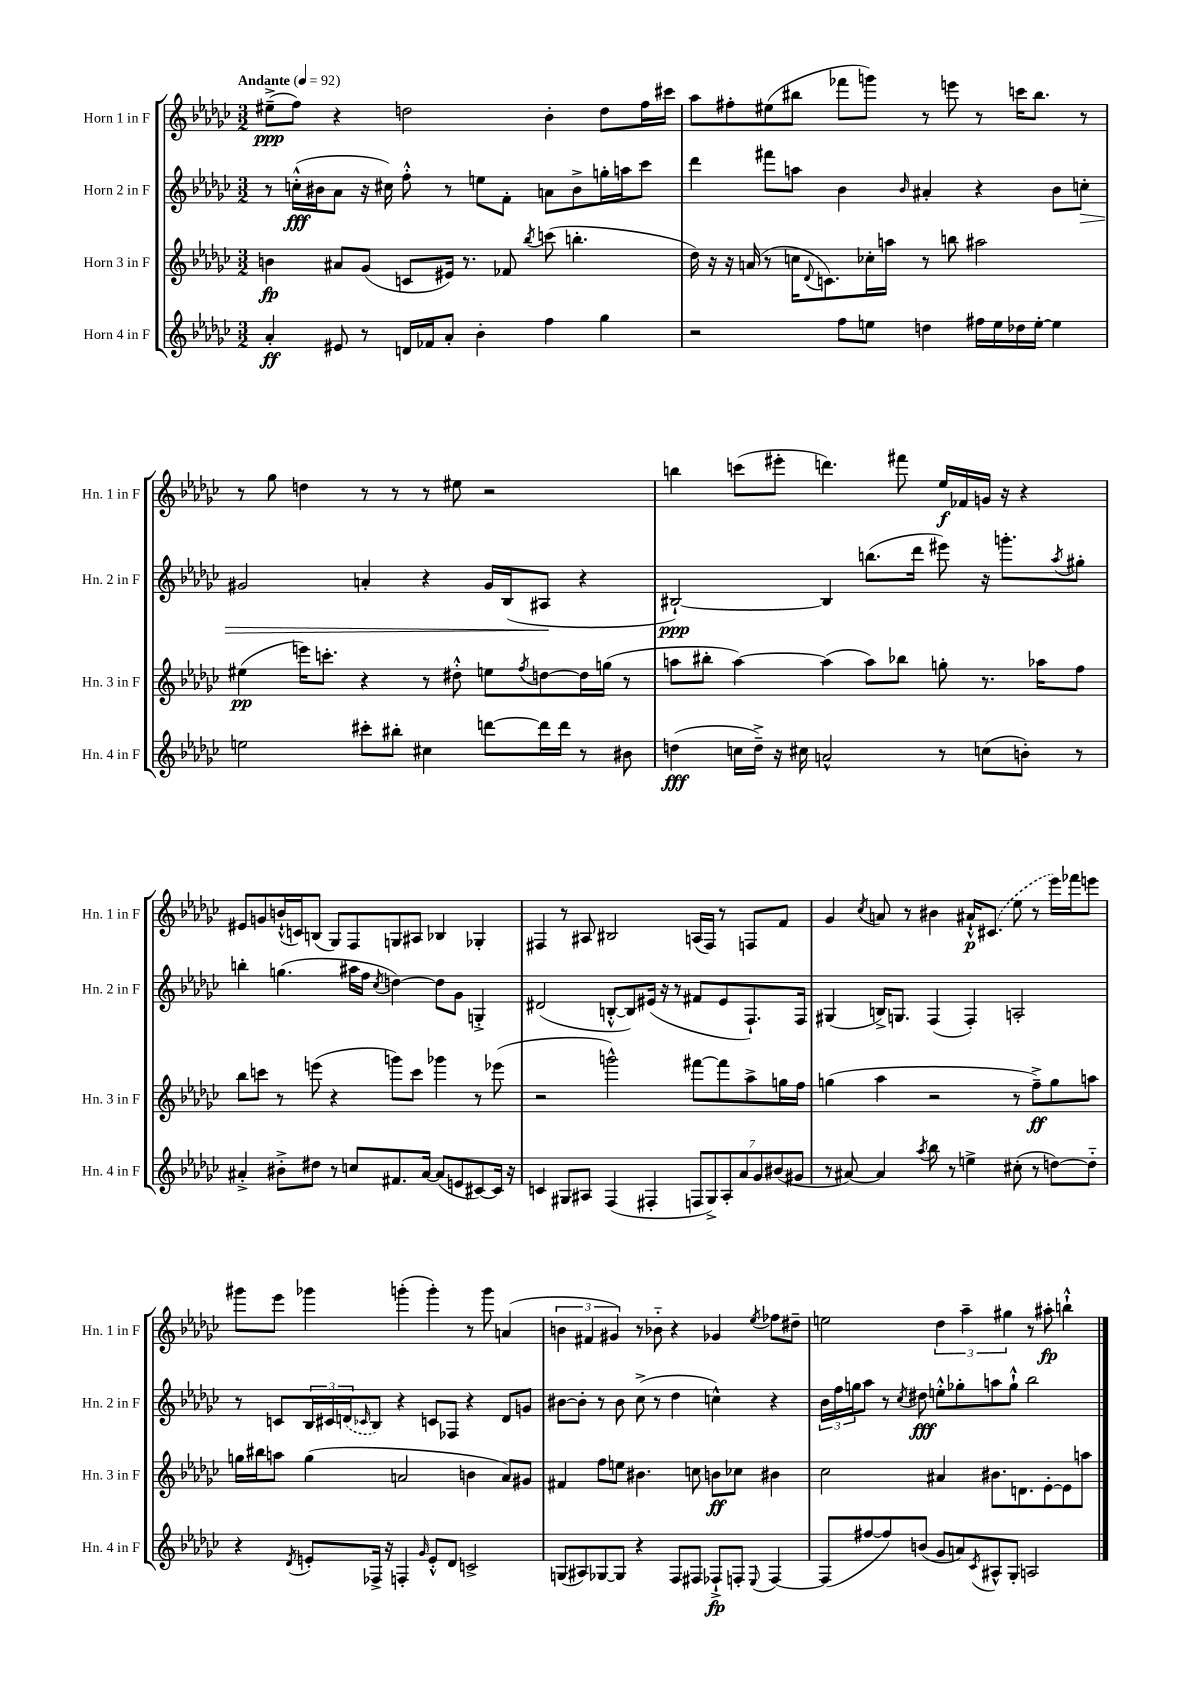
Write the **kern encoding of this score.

**kern	**dynam	**kern	**dynam	**kern	**dynam	**kern	**dynam
*part4	*part4	*part3	*part3	*part2	*part2	*part1	*part1
*staff4	*staff4	*staff3	*staff3	*staff2	*staff2	*staff1	*staff1
*I"Horn 4 in F	*	*I"Horn 3 in F	*	*I"Horn 2 in F	*	*I"Horn 1 in F	*
*I'Hn. 4 in F	*	*I'Hn. 3 in F	*	*I'Hn. 2 in F	*	*I'Hn. 1 in F	*
*clefG2	*	*clefG2	*	*clefG2	*	*clefG2	*
*k[b-e-a-d-g-c-]	*	*k[b-e-a-d-g-c-]	*	*k[b-e-a-d-g-c-]	*	*k[b-e-a-d-g-c-]	*
*M3/2	*	*M3/2	*	*M3/2	*	*M3/2	*
*MM92	*	*MM92	*	*MM92	*	*MM92	*
=1	=1	=1	=1	=1	=1	=1	=1
!	!	!	!	!	!	!LO:TX:a:B:t=Andante	!
4a-'/	ff	4bn\	fp	8r	.	(8ee#X~^\L	ppp
.	.	.	.	(16ccn'^^\LL	fff	8ff\J)	.
.	.	.	.	16b#X\J	.	.	.
8e#X/	.	8a#X/L	.	8a-\J	.	4r	.
8r	.	(8g-/J	.	16r	.	.	.
.	.	.	.	16cc#X\)	.	.	.
16dn/LL	.	8cn/L	.	8ff'^^\	.	2ddn\	.
16f-X/J	.	.	.	.	.	.	.
8a-'/J	.	16e#X/Jk)	.	8r	.	.	.
.	.	8.r	.	.	.	.	.
4b-'\	.	.	.	8een\L	.	.	.
.	.	8f-X/	.	8f'\J	.	.	.
.	.	8qbb-/	.	.	.	.	.
4ff\	.	(8cccn\	.	8an\L	.	4b-'\	.
.	.	4.bbn'\	.	8b#^\	.	.	.
4gg-\	.	.	.	16ggn'\L	.	8dd\L	.
.	.	.	.	16aan\J	.	.	.
.	.	.	.	8ccc-\J	.	16ff\L	.
.	.	.	.	.	.	16ccc#X\JJ	.
=2	=2	=2	=2	=2	=2	=2	=2
2r	.	16dd-\)	.	4ddd-\	.	8aa-\L	.
.	.	16r	.	.	.	.	.
.	.	16r	.	.	.	8ff#X'\	.
.	.	(16an/	.	.	.	.	.
.	.	8r	.	8fff#X\L	.	(8ee#X\	.
.	.	16ccn\KL	.	8aan\J	.	8bb#X\J	.
.	.	8qqd-/	.	.	.	.	.
.	.	8.cn\)	.	.	.	.	.
8ff\L	.	.	.	4b-\	.	8fff-X\L	.
8een\J	.	16cc-X'\L	.	.	.	8gggn\J)	.
.	.	16aan\JJ	.	.	.	.	.
.	.	.	.	16qqb-/	.	.	.
4ddn\	.	8r	.	4a#X'/	.	8r	.
.	.	8bbn\	.	.	.	8eeen\	.
16ff#X\LL	.	2aa#X\	.	4r	.	8r	.
16ee\	.	.	.	.	.	.	.
16dd-X\	.	.	.	.	.	16cccn\KL	.
[16ee'\JJ	.	.	.	.	.	8.bb#\J	.
4ee\]	.	.	.	8b-\L	.	.	.
!	!	!	!	!	!LO:HP:b	!	!
.	.	.	.	8ccn'\J	>	8r	.
!!LO:LB:g=z
=3	=3	=3	=3	=3	=3	=3	=3
2een\	.	(4ee#X\	pp	2g#X/	.	8r	.
.	.	.	.	.	.	8gg-\	.
.	.	16eeen\KL)	.	.	.	4ddn\	.
.	.	8.cccn'\J	.	.	.	.	.
8ccc#X'\L	.	4r	.	4an'/	.	8r	.
8bb#X'\J	.	.	.	.	.	8r	.
4cc#X\	.	8r	.	4r	.	8r	.
.	.	8dd#X'^^\	.	.	.	8ee#X\	.
[8dddn\L	.	8een\L	.	16g#/LL	.	2r	.
.	.	.	.	(16B-/J	.	.	.
.	.	8qff/	.	.	.	.	.
16ddd\L]	.	[8ddn\	.	8A#X/J	.	.	.
16ddd\JJ	.	.	.	.	.	.	.
8r	.	16dd\L]	.	4r	]	.	.
.	.	(16ggn\JJ	.	.	.	.	.
8b#X\	.	8r	.	.	.	.	.
=4	=4	=4	=4	=4	=4	=4	=4
(4ddn\	fff	8aan\L	.	[2B#X`/)	ppp	4bbn\	.
.	.	8bb#X'\J	.	.	.	.	.
16ccn\LL	.	[4aa\)	.	.	.	(8cccn\L	.
16dd~^\JJ)	.	.	.	.	.	.	.
16r	.	.	.	.	.	8eee#X'\J	.
16cc#X\	.	.	.	.	.	.	.
2an^^/	.	(4aa\]	.	4B#/]	.	4.dddn\)	.
.	.	8aa\L)	.	(8.bbn\L	.	.	.
.	.	8bb-X\J	.	.	.	8fff#X\	.
.	.	.	.	16ddd-\Jk	.	.	.
8r	.	8ggn'\	.	8eee#X\)	.	16ee-/LL	f
.	.	.	.	.	.	16f-X/	.
(8ccn\L	.	8.r	.	16r	.	16gn/JJ	.
.	.	.	.	8.gggn'\L	.	16r	.
8bn'\J)	.	.	.	.	.	4r	.
.	.	16aa-X\KL	.	.	.	.	.
.	.	.	.	8qaa-/	.	.	.
8r	.	8ff\J	.	8gg#X'\J	.	.	.
!!LO:LB:g=z
=5	=5	=5	=5	=5	=5	=5	=5
4a#X'^/	.	8bb-\L	.	4bbn'\	.	8e#X/L	.
.	.	8cccn\J	.	.	.	8gn/	.
8b#X'^\L	.	8r	.	(4.ggn\	.	(16bn`^^/L	.
.	.	.	.	.	.	16cn/J)	.
8dd#X\J	.	(8eeen\	.	.	.	(8Bn/J	.
8r	.	4r	.	.	.	8G-/L)	.
8ccn/L	.	.	.	16aa#X\LL	.	8F/	.
.	.	.	.	16ff\JJ	.	.	.
.	.	.	.	8qcc-/	.	.	.
8.f#X/	.	8gggn\L)	.	[4ddn\)	.	8Gn/	.
.	.	8ccc\J	.	.	.	8A#X/J	.
[16a#/Jk	.	.	.	.	.	.	.
(8a#/L]	.	4ggg-X\	.	8dd\L]	.	4B-X/	.
8en/	.	.	.	8g-\J	.	.	.
[8c#X/)	.	8r	.	4Gn'^/	.	4G-X'/	.
16c#/Jk]	.	(8eee-X\	.	.	.	.	.
16r	.	.	.	.	.	.	.
=6	=6	=6	=6	=6	=6	=6	=6
4cn/	.	2r	.	(2d#X/	.	4F#X/	.
8G#X/L	.	.	.	.	.	8r	.
8A#X/J	.	.	.	.	.	8A#X/	.
(4F/	.	2gggn^^\)	.	[8Bn'^^/L	.	2B#X/	.
.	.	.	.	8B/])	.	.	.
4F#X'/	.	.	.	(16e#X/Jk	.	.	.
.	.	.	.	16r	.	.	.
.	.	.	.	8r	.	.	.
14Fn/L	.	[8fff#X\L	.	8f#X/L	.	(16An/LL	.
.	.	.	.	.	.	16F#/JJ)	.
14G#^/)	.	.	.	.	.	.	.
.	.	8fff#\]	.	8e#/	.	8r	.
14A#'/	.	.	.	.	.	.	.
14a-/	.	.	.	.	.	.	.
.	.	8aa-^\	.	8.F`/)	.	8Fn/L	.
14g-/	.	.	.	.	.	.	.
(14b#X/	.	.	.	.	.	.	.
.	.	16ggn\L	.	.	.	8f/J	.
14g#X/J	.	.	.	.	.	.	.
.	.	16ff\JJ	.	16F/Jk	.	.	.
=7	=7	=7	=7	=7	=7	=7	=7
8r	.	(4ggn\	.	(4G#X/	.	4g-/	.
[8a#X/)	.	.	.	.	.	.	.
.	.	.	.	.	.	8qcc-/	.
4a#/]	.	4aa-\	.	16Bn^/KL)	.	8an/	.
.	.	.	.	8.Gn/J	.	.	.
.	.	.	.	.	.	8r	.
8qaa-/	.	.	.	.	.	.	.
8bb-\	.	2r	.	(4F/	.	4b#X\	.
8r	.	.	.	.	.	.	.
4een^\	.	.	.	4F'/)	.	16a#X`^^/KL	p
.	.	.	.	.	.	(8.c#X/J	.
(8cc#X'\	.	8r	.	2An'/	.	8ee-\	.
8r	.	8ff~^\L)	ff	.	.	8r	.
[8ddn\L)	.	8gg\	.	.	.	16eee-\LL)	.
.	.	.	.	.	.	16fff-X\J	.
8dd\J]	.	8aan\J	.	.	.	8eeen\J	.
!!LO:LB:g=z
=8	=8	=8	=8	=8	=8	=8	=8
4r	.	16ggn\LL	.	8r	.	8ggg#X\L	.
.	.	16bb#X\J	.	.	.	.	.
.	.	8aan\J	.	8cn/L	.	8eee-\J	.
8qd-/	.	.	.	.	.	.	.
8en'/L	.	(4gg\	.	24B-/L	.	4ggg-X\	.
.	.	.	.	24c#X/	.	.	.
.	.	.	.	(24dn/J	.	.	.
.	.	.	.	16qqc-X/	.	.	.
16F-X^/Jk	.	.	.	8B-/J)	.	.	.
16r	.	.	.	.	.	.	.
4Fn'/	.	2an/	.	4r	.	(4gggn'\	.
16qqg-/	.	.	.	.	.	.	.
8e'^^/L	.	.	.	8cn/L	.	4ggg'\)	.
8d-/J	.	.	.	8F-X/J	.	.	.
2cn^/	.	4bn\	.	4r	.	8r	.
.	.	.	.	.	.	8ggg\	.
.	.	8a/L)	.	8d/L	.	(4an/	.
.	.	8g#X/J	.	8gn/J	.	.	.
=9	=9	=9	=9	=9	=9	=9	=9
(8Gn/L	.	4f#X/	.	[8b#X\L	.	6bn\	.
8A#X/)	.	.	.	8b#'\J]	.	.	.
.	.	.	.	.	.	6f#X/	.
[8G-X/	.	8ff\L	.	8r	.	.	.
.	.	.	.	.	.	6g#X/)	.
8G-/J]	.	8een\J	.	8b#\	.	.	.
4r	.	4.b#X\	.	(8cc-^\	.	8r	.
.	.	.	.	8r	.	8b-X\	.
8F/L	.	.	.	4dd-\	.	4r	.
8F#X/J	.	8ccn\	.	.	.	.	.
8F-X`^/L	fp	8bn\L	ff	4ccn^^\)	.	4g-X/	.
8Fn'/J	.	8cc-X\J	.	.	.	.	.
8qqE-/	.	.	.	.	.	8qee-/	.
[4F/	.	4b#X\	.	4r	.	8ff-X\L	.
.	.	.	.	.	.	8dd#X~\J	.
=10	=10	=10	=10	=10	=10	=10	=10
(8F/L]	.	2cc-\	.	24b-\LL	.	2een\	.
.	.	.	.	24ff\	.	.	.
.	.	.	.	24ggn\J	.	.	.
[8ff#X/	.	.	.	8aa-\J	.	.	.
8ff#/])	.	.	.	8r	.	.	.
.	.	.	.	8qcc-/	.	.	.
(8bn/J	.	.	.	8dd#X\	fff	.	.
8g-/L	.	4a#X/	.	8een'^^\L	.	6dd-\	.
8an/)	.	.	.	8gg-X'\	.	.	.
.	.	.	.	.	.	6aa-~\	.
8qc-/	.	.	.	.	.	.	.
8A#X^^/	.	8.b#X\L	.	8aan\	.	.	.
.	.	.	.	.	.	6gg#X\	.
8G-'/J	.	.	.	8gg-`^^\J	.	.	.
.	.	8.dn\	.	.	.	.	.
2An/	.	.	.	2bb-\	.	8r	.
.	.	[8e-'\	.	.	.	8aa#X'\	fp
.	.	8e-\]	.	.	.	4bbn`^^\	.
.	.	8aan\J	.	.	.	.	.
==	==	==	==	==	==	==	==
*-	*-	*-	*-	*-	*-	*-	*-
